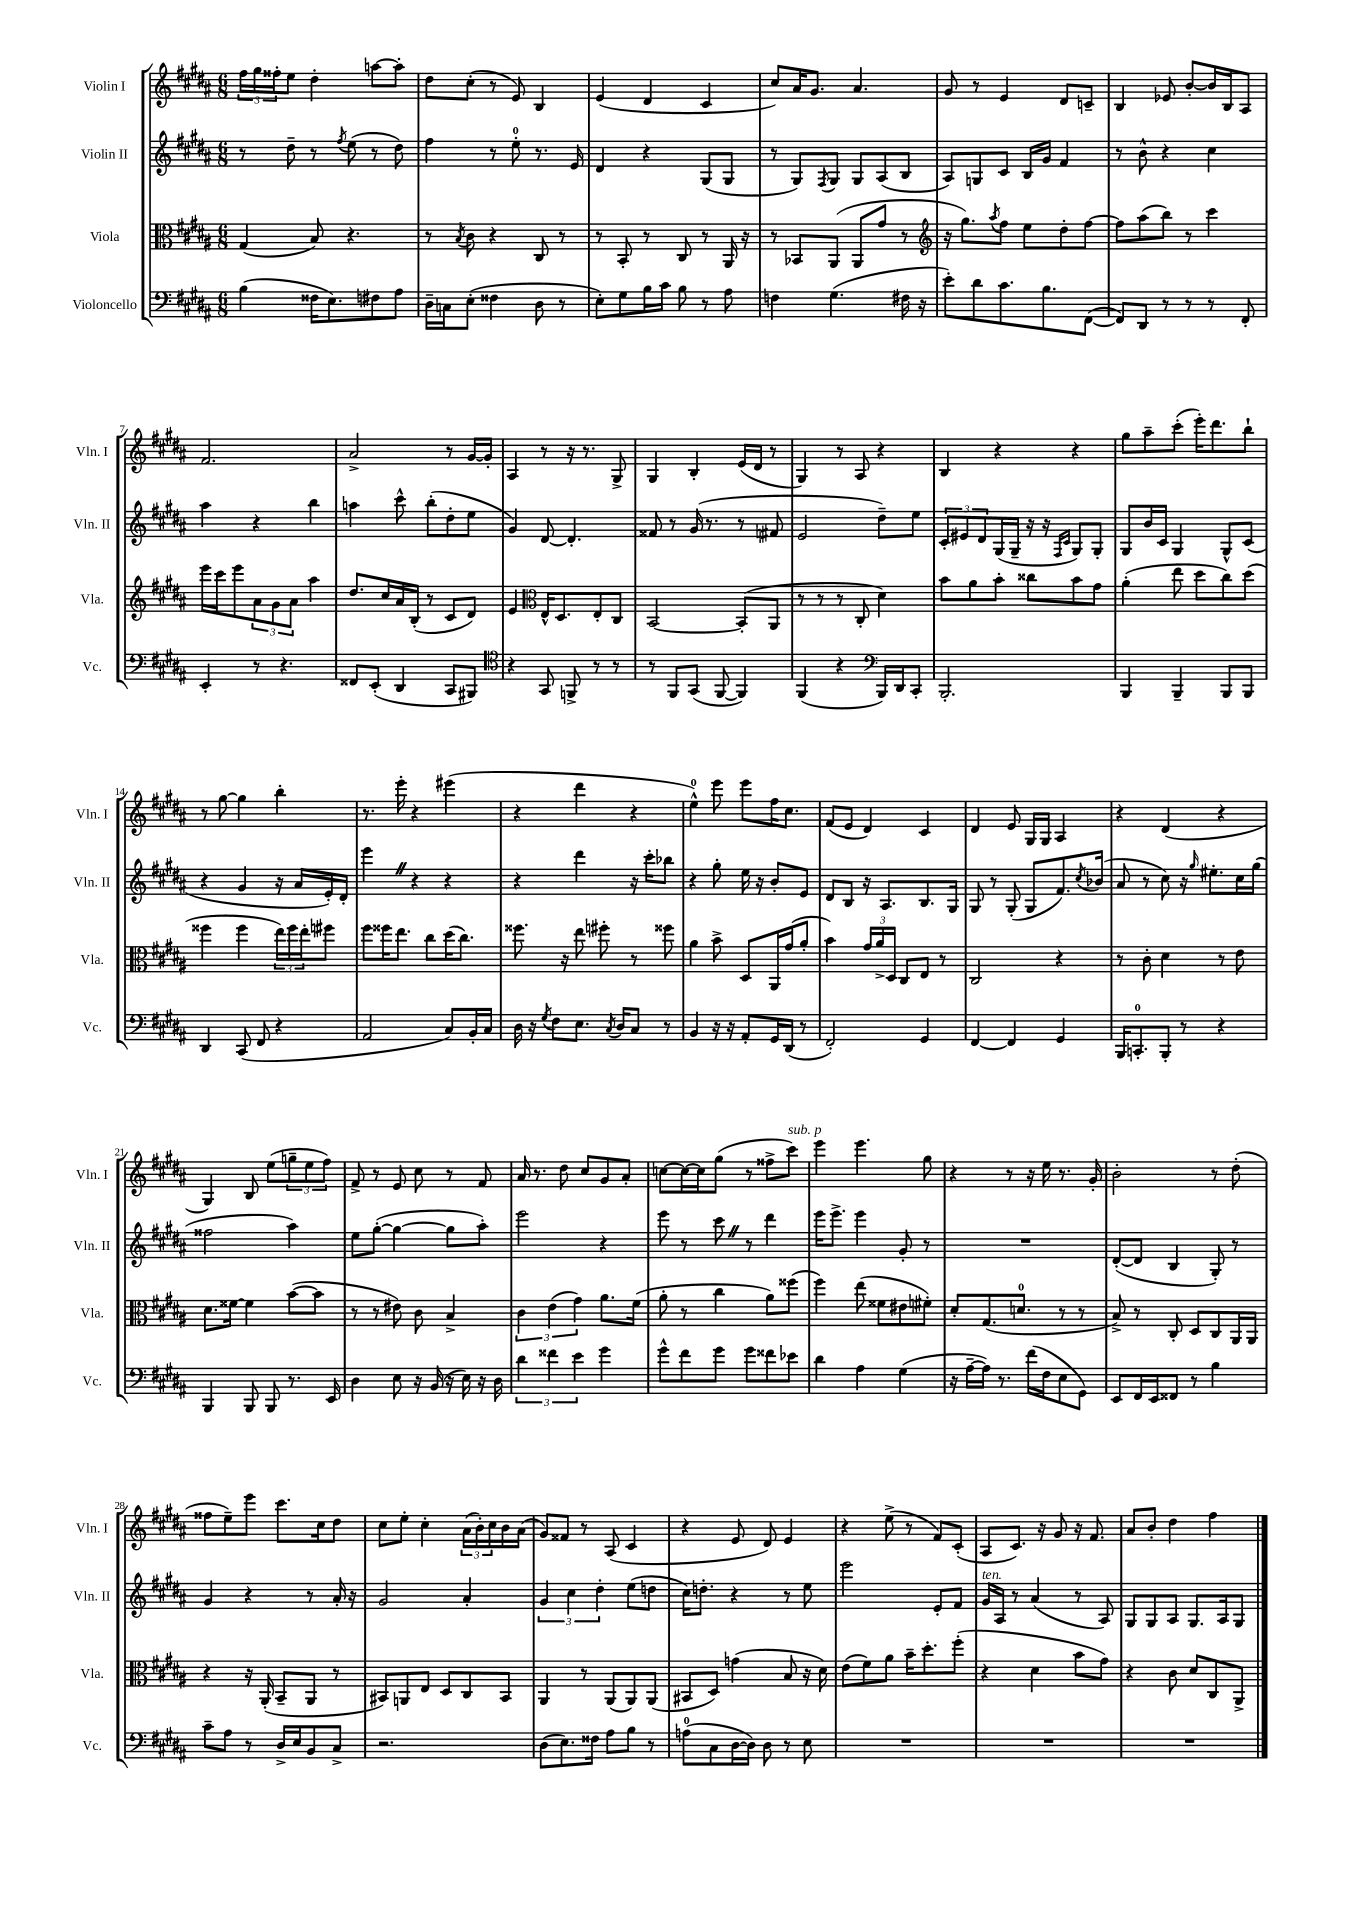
<<
\new StaffGroup <<
\new Staff = "s0" \with { instrumentName = "Violin I" shortInstrumentName = "Vln. I" } {
    \clef treble \key b \major \numericTimeSignature \time 6/8
    \tuplet 3/2 { fis''16 gis''16 fisis''16-. } e''8 dis''4-. a''8~ a''8-. |
    dis''8 cis''8-.( r8 e'8) b4 |
    e'4( dis'4 cis'4 |
    cis''8) ais'16 gis'8. ais'4. |
    gis'8 r8 e'4 dis'8 c'8-- |
    b4 ees'8 b'8~-. b'16 b16 ais8 |
    fis'2. |
    ais'2-> r8 gis'16~ gis'16-. |
    ais4 r8 r16 r8. gis8-> |
    gis4 b4-. e'16( dis'16 r8 |
    gis4) r8 ais8 r4 |
    b4 r4 r4 |
    gis''8 ais''8-- cis'''8-.( e'''16-.) dis'''8. b''8-! |
    r8 gis''8~ gis''4 b''4-. |
    r8. e'''16-. r4 eis'''4( |
    r4 dis'''4 r4 |
    e''4-0-^) e'''8 e'''8 fis''16 cis''8. |
    fis'8( e'8 dis'4) cis'4 |
    dis'4 e'8 gis16 gis16 ais4 |
    r4 dis'4( r4 |
    gis4) b8 e''8( \tuplet 3/2 { g''8-- e''8 fis''8) } |
    fis'8-> r8 e'8 cis''8 r8 fis'8 |
    ais'16 r8. dis''8 cis''8 gis'8 ais'8-. |
    c''8~ c''16~ c''16 gis''8( r8 fisis''8-> cis'''8^\markup { \italic "sub. p" }) |
    e'''4 e'''4. gis''8 |
    r4 r8 r16 e''16 r8. gis'16-. |
    b'2-. r8 dis''8-.( |
    fisis''8 e''8--) e'''8 cis'''8. cis''16 dis''8 |
    cis''8 e''8-. cis''4-. \tuplet 3/2 { ais'16( b'16-.) cis''16 } b'16 ais'16( |
    gis'8) fisis'8 r8 ais8( cis'4 |
    r4 e'8 dis'8) e'4 |
    r4 e''8->( r8 fis'8) cis'8-.( |
    ais8 cis'8.) r16 gis'8 r16 fis'8. |
    ais'8 b'8-. dis''4 fis''4 \bar "|." |
}
\new Staff = "s1" \with { instrumentName = "Violin II" shortInstrumentName = "Vln. II" } {
    \clef treble \key b \major \numericTimeSignature \time 6/8
    r8 dis''8-- r8 \acciaccatura { fis''8 } e''8( r8 dis''8) |
    fis''4 r8 e''8-0-. r8. e'16 |
    dis'4 r4 gis8( gis8 |
    r8 gis8) \acciaccatura { fis8 } gis8 gis8 ais8( b8 |
    ais8) g8 cis'8 b16 gis'16 fis'4 |
    r8 b'8-^ r4 cis''4 |
    ais''4 r4 b''4 |
    a''4 cis'''8-^ b''8-.( dis''8-. e''8 |
    gis'4) dis'8~ dis'4.-. |
    fisis'8 r8 gis'16( r8. r8 fis'8 |
    e'2 dis''8--) e''8 |
    \tuplet 3/2 { cis'8-. eis'8 dis'8 } gis16( gis16-- r16 r16 \grace { fis16 cis'16 } gis8) gis8-. |
    gis8 b'16 cis'16 gis4 gis8-^ cis'8( |
    r4 gis'4 r16 ais'16 e'16-.) dis'16-. |
    e'''4 \once \override BreathingSign.text = \markup { \musicglyph "scripts.caesura.straight" } \breathe r4 r4 |
    r4 dis'''4 r16 cis'''16-. bes''8 |
    r4 gis''8-. e''16 r16 b'8-. e'8 |
    dis'8 b8 r16 ais8. b8. gis16 |
    gis8 r8 gis8-.( gis8 fis'8.) \acciaccatura { cis''8 } bes'16( |
    ais'8 r8 cis''8) r16 \grace { gis''16 } eis''8.-. cis''16 gis''16( |
    fisis''2 ais''4) |
    e''8 gis''8~-.( gis''4~ gis''8 ais''8-.) |
    e'''2 r4 |
    e'''8 r8 cis'''8 \once \override BreathingSign.text = \markup { \musicglyph "scripts.caesura.straight" } \breathe r8 dis'''4 |
    e'''16 e'''8.-> e'''4 gis'8-. r8 |
    R2. |
    dis'8~-.( dis'8 b4 gis8-.) r8 |
    gis'4 r4 r8 ais'16-. r16 |
    gis'2 ais'4-. |
    \tuplet 3/2 { gis'4 cis''4 dis''4-. } e''8( d''8 |
    cis''16) d''8.-. r4 r8 e''8 |
    e'''2 e'8-. fis'8 |
    gis'16^\markup { \italic "ten." } ais16 r8 ais'4( r8 ais8) |
    gis8 gis8 ais8 gis8. ais16 gis8 \bar "|." |
}
\new Staff = "s2" \with { instrumentName = "Viola" shortInstrumentName = "Vla." } {
    \clef alto \key b \major \numericTimeSignature \time 6/8
    gis4( b8) r4. |
    r8 \acciaccatura { b8 } cis'8 r4 cis8 r8 |
    r8 b,8-. r8 cis8 r8 ais,16 r16 |
    r8 bes,8 ais,8( ais,8 gis'8 r8 |
    \clef treble r16 gis''8.) \acciaccatura { ais''8 } fis''8 e''8 dis''8-. fis''8~ |
    fis''8 ais''8( b''8) r8 cis'''4 |
    e'''16 cis'''16 e'''8 \tuplet 3/2 { ais'8 gis'8 ais'8 } ais''4 |
    dis''8. cis''16 ais'16 b16-.( r8 cis'8 dis'8) |
    e'4 \clef alto e16-^ dis8. e8-. cis8 |
    b,2~ b,8-.( ais,8 |
    r8 r8 r8 cis8-. dis'4) |
    b'8 ais'8 b'8-. cisis''8 b'8 gis'8 |
    ais'4-.( e''8 dis''8 cis''8) dis''8( |
    fisis''4 fisis''4 \tuplet 3/2 { e''16) fisis''16 e''16-. } fis''8 |
    fis''8 fisis''16 e''8. cis''8 dis''16( cis''8.) |
    fisis''8. r16 e''8 fis''8-. r8 fisis''8 |
    ais'4 b'8-> dis8 ais,16 gis'16( ais'8-. |
    b'4) \tuplet 3/2 { gis'16 ais'16-> dis16 } cis8 e8 r8 |
    cis2 r4 |
    r8 cis'8-. dis'4 r8 e'8 |
    dis'8. fisis'16~ fisis'4 b'8~( b'8 |
    r8 r8 eis'8) cis'8 b4-> |
    \tuplet 3/2 { cis'4 e'4( gis'4) } ais'8. fis'16( |
    ais'8-. r8 cis''4 ais'8) fisis''8( |
    fis''4) e''8( fisis'8 eis'8 fis'8-.) |
    dis'8-. gis8.( d'8.-0 r8 r8 |
    b8->) r8 cis8-. dis8 cis8 ais,16 ais,16 |
    r4 r16 ais,16-.( b,8-- ais,8 r8 |
    bis,8) a,8 e8 dis8 cis8 bis,8 |
    ais,4 r8 ais,8( ais,8) ais,8( |
    bis,8 dis8) g'4( b8 r16 dis'16) |
    e'8( fis'8) ais'8 b'16-- dis''8.-. fis''8-.( |
    r4 dis'4 b'8 gis'8) |
    r4 cis'8 dis'8 cis8 ais,8-> \bar "|." |
}
\new Staff = "s3" \with { instrumentName = "Violoncello" shortInstrumentName = "Vc." } {
    \clef bass \key b \major \numericTimeSignature \time 6/8
    b4( fisis16 e8.) fis8 ais8 |
    dis16-- c16 e8-.( fisis4 dis8 r8 |
    e8-.) gis8 b16 cis'16 b8 r8 ais8 |
    f4 gis4.( fis16 r16 |
    e'8-.) dis'8 cis'8. b8. fis,8~( |
    fis,8) dis,8 r8 r8 r8 fis,8-. |
    e,4-. r8 r4. |
    fisis,8 e,8-.( dis,4 cis,8 bis,,8) |
    \clef tenor r4 gis,8 f,8-> r8 r8 |
    r8 fis,8 gis,8( fis,8~ fis,4) |
    fis,4( r4 \clef bass b,,16) dis,16 cis,8-. |
    b,,2.-. |
    b,,4 b,,4-- b,,8 b,,8 |
    dis,4 cis,8( fis,8 r4 |
    ais,2 cis8) b,16-. cis16 |
    dis16 r16 \acciaccatura { gis8 } fis8 e8. \acciaccatura { cis8 } dis16 cis8 r8 |
    b,4 r16 r16 ais,8-. gis,16 dis,16( r8 |
    fis,2-.) gis,4 |
    fis,4~ fis,4 gis,4 |
    b,,16 c,8.-0-. b,,8-. r8 r4 |
    b,,4 b,,8 b,,8 r8. e,16 |
    dis4 e8 r16 b,16( r16 e16) r16 dis16 |
    \tuplet 3/2 { dis'4 fisis'4 e'4 } gis'4 |
    gis'8-^ fis'8 gis'8 gis'8 fisis'8 ees'8 |
    dis'4 ais4 gis4( |
    r16 ais16~-- ais16) r8. fis'16( fis16 e8 gis,8) |
    e,8 fis,16 e,16 fisis,8 r8 b4 |
    cis'8-- ais8 r8 dis16-> e16 b,8 cis8-> |
    r2. |
    dis8( e8.) fisis16 ais8 b8 r8 |
    a8-0( cis8 dis16~ dis16) dis8 r8 e8 |
    R2. |
    R2. |
    R2. \bar "|." |
}
>>
>>
